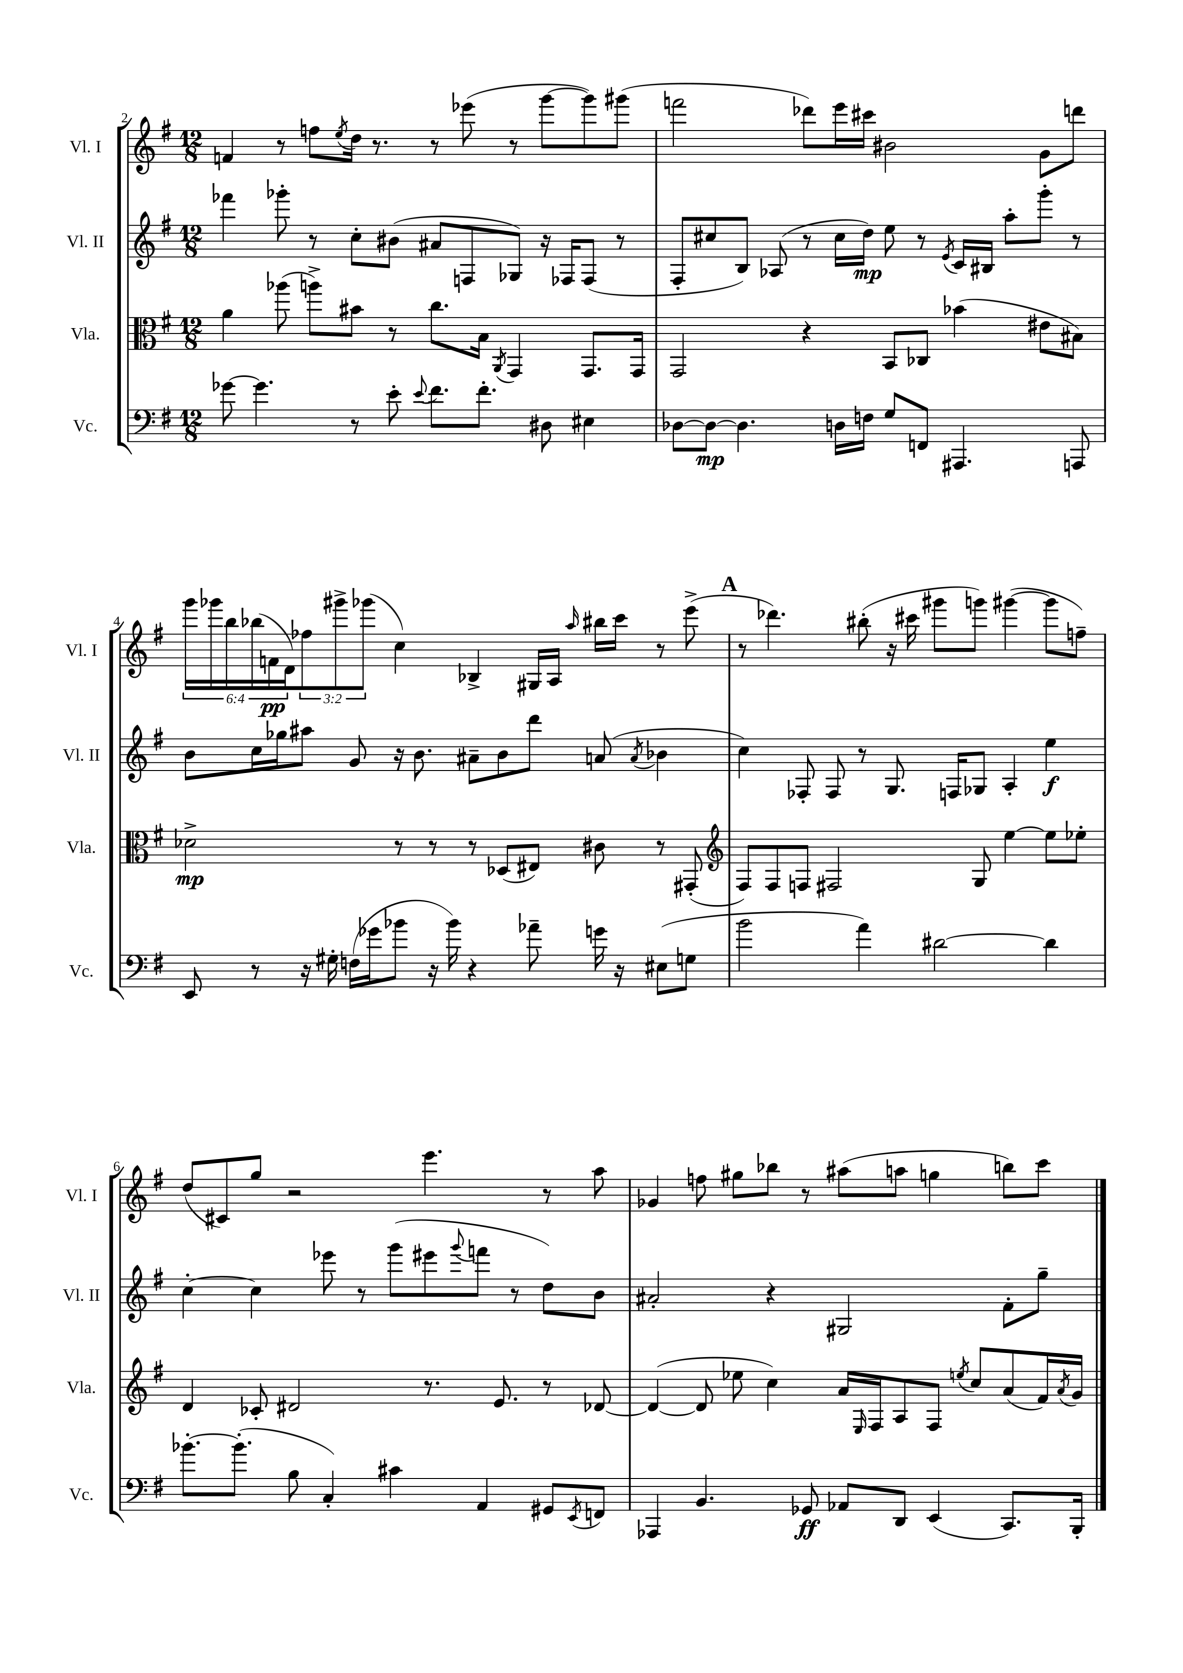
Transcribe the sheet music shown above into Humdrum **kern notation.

**kern	**kern	**kern	**kern
*staff4	*staff3	*staff2	*staff1
*clefF4	*clefC3	*clefG2	*clefG2
*k[f#]	*k[f#]	*k[f#]	*k[f#]
*M12/8	*M12/8	*M12/8	*M12/8
[8g-\	4a\	4fff-\	4f/
4.g-\]	.	.	.
.	(8aa-\	8ggg-'\	8r
.	8aa^\L)	8r	8ff\L
.	.	.	8qee/
8r	8b#\J	8cc'\L	16dd\Jk
.	.	.	8.r
8e'\	8r	(8b#\J	.
8qqe/	.	.	.
8.f#\L	8.cc\L	8a#/L	8r
.	.	8F/	(8eee-\
8.f#'\J	16B\Jk	.	.
.	8qAA/	.	.
.	4GG/	8G-/J)	8r
8D#\	.	16r	[8ggg\L
.	.	16F-/LK	.
4E#\	8.GG/L	(8F-/J	8ggg\])
.	.	8r	(8ggg#\J
.	16GG/Jk	.	.
=	=	=	=
[8D-\L	2GG/	8F#'/L	2fff\
8D-\_J	.	8cc#/	.
4.D-\]	.	8B/J)	.
.	.	(8A-/	.
.	4r	8r	8ddd-\L)
16D\LL	.	16cc#\LL	16eee\L
16F\JJ	.	16dd\JJ)	16ccc#\JJ
8G/L	8BB/L	8ee\	2b#\
8FF/J	8C-/J	8r	.
.	.	8qe/	.
4.AAA#/	(4b-\	16c/LL	.
.	.	16B#/JJ	.
.	.	8aa'\L	.
.	8e#\L	8ggg'\J	8g\L
8AAA/	8B#\J)	8r	8ddd\J
=	=	=	=
8EE/	2d-^\	8b\L	24ggg\LL
.	.	.	24ggg-\
.	.	.	24bb\
8r	.	16cc\L	(24bb-\
.	.	.	24f\
.	.	16gg-\J	.
.	.	.	24d\J)
16r	.	8aa#\J	12ff-\
16G#'\	.	.	.
.	.	.	12ggg#^\
(16F\LL	.	8g/	.
.	.	.	(12ggg-\J
16g-\J	.	.	.
8b-\J	8r	16r	4cc\)
.	.	8.b\	.
16r	8r	.	.
16b-\)	.	.	.
4r	8r	8a#~\L	4B-^/
.	(8D-/L	8b\	.
8a-~\	8E#/J)	8ddd\J	16G#/LL
.	.	.	16A/JJ
.	.	.	16qqaa/
16g\	8c#\	(8a/	16bb#\LL
16r	.	.	16ccc\JJ
.	.	8qa/	.
(8E#\L	8r	4b-\	8r
8G\J	(8GG#'/	.	(8eee^\
=	=	=	=
*	*clefG2	*	*
2b\	8F#/L)	4cc\)	8r
.	8F#/	.	4.ddd-\)
.	8F/J	8F-'/	.
.	2F#/	8F-/	.
4a\)	.	8r	(8bb#'\
.	.	8.G/	16r
.	.	.	16ccc#\
[2d#\	.	.	8ggg#\L
.	.	16F/LK	.
.	8G/	8G-/J	8ggg\J)
.	[4ee\	4A'/	([4ggg#\
4d#\]	8ee\]L	4ee\	8ggg#\]L
.	8ee-'\J	.	8ff~\J)
=	=	=	=
[8.b-'\L	4d/	[4cc'\	(8dd/L
.	.	.	8c#/)
(8.b-'\]J	.	.	.
.	8c-'/	4cc\]	8gg/J
8B\	2d#/	.	2r
4C'/)	.	8eee-\	.
.	.	8r	.
4c#\	.	(8ggg\L	.
.	8.r	8eee#\	4.eee\
.	.	8qqggg/	.
4AA/	.	8fff\J	.
.	8.e/	.	.
.	.	8r	.
8GG#/L	8r	8dd\L)	8r
8qEE/	.	.	.
8FF/J	[8d-/	8b\J	8aa\
=	=	=	=
4AAA-/	(4d-/_	2a#'/	4g-/
4.BB/	8d-/]	.	8ff\
.	8ee-\	.	8gg#\L
.	4cc\)	4r	8bb-\J
8GG-/	.	.	8r
8AA-/L	16a/LL	2G#/	(8aa#\L
.	16qqE/	.	.
.	16F#/J	.	.
8DD/J	8A/	.	8aa\J
(4EE/	8F#/J	.	4gg\
.	8qee/	.	.
.	8cc/L	.	.
8.CC/L)	(8a/	8f#'\L	8bb\L)
.	16f#/L)	8gg~\J	8ccc\J
.	8qa/	.	.
16BBB'/Jk	16g/JJ	.	.
==	==	==	==
*-	*-	*-	*-
